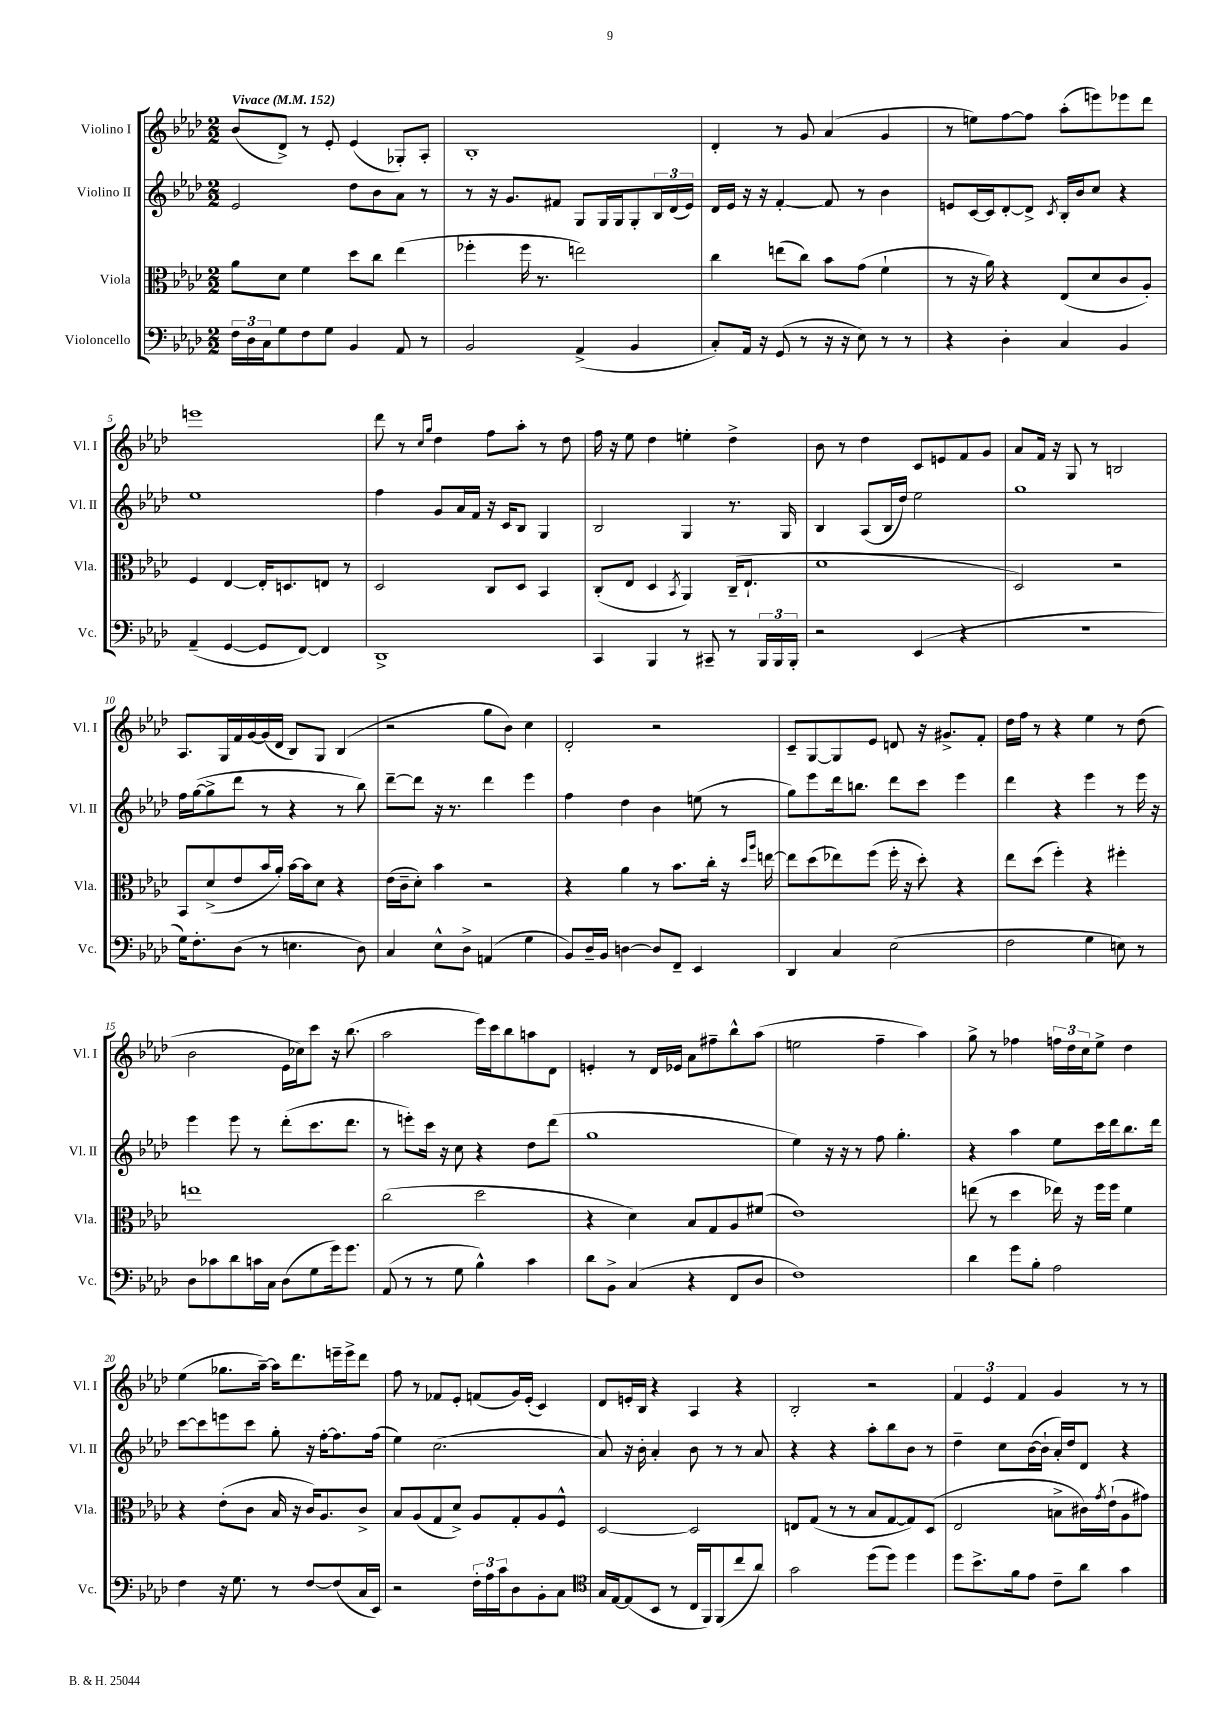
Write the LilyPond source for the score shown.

<<
\new StaffGroup <<
\new Staff = "s0" \with { instrumentName = "Violino I" shortInstrumentName = "Vl. I" } {
    \clef treble \key aes \major \numericTimeSignature \time 2/2 \tempo "Vivace" 4 = 152
    bes'8( des'8->) r8 ees'8-. ees'4( ges8-.) aes8-. |
    bes1-. |
    des'4-. r8 g'8 aes'4( g'4 |
    r8 e''8) f''8~ f''8 aes''8-.( e'''8) ees'''8 des'''8 |
    e'''1 |
    des'''8 r8 \grace { c''16 g''16 } des''4 f''8 aes''8-. r8 des''8 |
    f''16 r16 ees''8 des''4 e''4-. des''4-> |
    bes'8 r8 des''4 c'8 e'8 f'8 g'8 |
    aes'8 f'16 r16 g8 r8 b2 |
    aes8. g16 f'16 g'16~ g'16( des'16 bes8) g8 bes4( |
    r2 g''8 bes'8) c''4 |
    des'2-. r2 |
    c'8-- g8~ g8 ees'8 d'8 r16 gis'8.-> f'8-. |
    des''16 f''16 r8 r4 ees''4 r8 des''8( |
    bes'2 ees'16 ces''16) c'''8 r16 bes''8.( |
    aes''2 ees'''16) c'''16 bes''8 a''8 des'8 |
    e'4-. r8 des'16 ees'16 aes'8 fis''8-- bes''8-^ aes''8( |
    e''2 f''4-- aes''4) |
    g''8-> r8 fes''4 \tuplet 3/2 { f''16 des''16 c''16 } ees''8-> des''4 |
    ees''4( ges''8. aes''16~--) aes''16 des'''8. e'''16-- e'''16-> des'''8 |
    f''8 r8 fes'8 ees'8-. f'8( g'16) ees'16-.( c'4) |
    des'8 e'16-. bes16 r4 aes4 r4 |
    bes2-. r2 |
    \tuplet 3/2 { f'4 ees'4 f'4 } g'4 r8 r8 \bar "|." |
}
\new Staff = "s1" \with { instrumentName = "Violino II" shortInstrumentName = "Vl. II" } {
    \clef treble \key aes \major \numericTimeSignature \time 2/2
    ees'2 des''8 bes'8 aes'8 r8 |
    r8 r16 g'8. fis'8 g8 g16 g16 g8-. \tuplet 3/2 { bes16 des'16( ees'16) } |
    des'16 ees'16 r16 r16 f'4~-. f'8 r8 bes'4 |
    e'8 c'16~ c'16 des'8~-. des'8-> \acciaccatura { c'8 } bes16-. bes'16 c''8 r4 |
    ees''1 |
    f''4 g'8 aes'16 f'16 r16 c'16 bes8 g4 |
    bes2 g4 r8. g16 |
    bes4 aes8( bes16 des''16) ees''2 |
    g''1 |
    f''16 g''16~( g''8-> des'''8 r8 r4 r8 bes''8) |
    des'''8~-- des'''8 r16 r8. des'''4 ees'''4 |
    f''4 des''4 bes'4 e''8( r8 |
    g''8) ees'''8 des'''16 b''8. des'''8 c'''8 ees'''4 |
    des'''4 r4 ees'''4 r8 ees'''16 r16 |
    ees'''4 ees'''8 r8 des'''8-.( c'''8. des'''8. |
    r8 e'''8-.) c'''16 r16 c''8 r4 des''8 des'''8( |
    g''1 |
    ees''4) r16 r16 r8 f''8 g''4.-. |
    r4 aes''4 ees''8 c'''16 des'''16 bes''8. des'''16 |
    c'''8~ c'''8 e'''8 c'''8 g''8-. r16 f''16~-. f''8. f''16( |
    ees''4) c''2.( |
    aes'8) r16 bes'16-. aes'4-. bes'8 r8 r8 aes'8 |
    r4 r4 aes''8-. bes''8 bes'8 r8 |
    des''4-- c''8 bes'16~( bes'16-! aes'16-.) des''16 des'8 r4 \bar "|." |
}
\new Staff = "s2" \with { instrumentName = "Viola" shortInstrumentName = "Vla." } {
    \clef alto \key aes \major \numericTimeSignature \time 2/2
    aes'8 des'8 f'4 des''8 c''8 ees''4( |
    fes''4-. fes''16 r8. e''2) |
    c''4 e''8( c''8) bes'8 g'8( f'4-! |
    r8 r16 aes'16) r4 ees8( des'8 c'8 aes8-.) |
    f4 ees4~ ees16-. d8. e8 r8 |
    des2 c8 des8 bes,4 |
    c8-.( ees8 des4 \acciaccatura { bes,8 } aes,4) c16--( ees8.-! |
    des'1 |
    des2) r2 |
    bes,8 des'8->( ees'8 bes'16 aes'16-.) bes'16~ bes'16 des'8 r4 |
    ees'16( c'16-- des'8-.) bes'4 r2 |
    r4 aes'4 r8 bes'8. c''16-. r16 \grace { des''16 aes''16 } e''16~ |
    e''8 des''8( ees''8) f''8( f''16-. r16 des''8-.) r4 |
    ees''8 des''8( f''4-.) r4 fis''4-. |
    e''1 |
    c''2( des''2 |
    r4 des'4) bes8 g8 aes8 fis'8( |
    ees'1) |
    e''8( r8 des''4 ees''16) r16 f''16 f''16 f'4 |
    r4 ees'8-.( c'8 bes16 r16 c'16) aes8. c'8-> |
    bes8 aes8( g8 des'8->) aes8 g8-. aes8 f8-^ |
    des2~ des2 |
    e8 g8( r8 r8 bes8 g8~ g8) des8( |
    ees2 b8-> cis'16) \acciaccatura { g'8 } ees'16-!( aes8 gis'8) \bar "|." |
}
\new Staff = "s3" \with { instrumentName = "Violoncello" shortInstrumentName = "Vc." } {
    \clef bass \key aes \major \numericTimeSignature \time 2/2
    \tuplet 3/2 { f16 des16 c16 } g8 f8 g8 bes,4 aes,8 r8 |
    bes,2 aes,4->( bes,4 |
    c8-.) aes,16 r16 g,8( r8 r16 r16 ees8) r8 r8 |
    r4 des4-. c4 bes,4 |
    aes,4--( g,4~ g,8 f,8~) f,4 |
    des,1-> |
    c,4 bes,,4 r8 cis,8-- r8 \tuplet 3/2 { bes,,16 bes,,16 bes,,16-. } |
    r2 ees,4( r4 |
    R1 |
    g16) f8.-. des8( r8 e4. des8) |
    c4 ees8-^ des8-> a,4( g4 |
    bes,8) des16-- bes,16 d4~ d8 f,8-- ees,4 |
    des,4 c4 ees2( |
    f2 g4 e8) r8 |
    des8 ces'8 des'8 c'16 c16 des8( g8 g'16) g'8. |
    aes,8( r8 r8 g8 bes4-^) c'4 |
    des'8 bes,8-> c4( r4 f,8 des8 |
    f1) |
    des'4 g'8 bes8-. aes2 |
    f4 r16 g8. r8 f8~ f8( c16 ees,16) |
    r2 \tuplet 3/2 { f16-. aes16 c'16 } des8 bes,8-. c8 |
    \clef tenor g16 ees16~ ees8( bes,8 r8 c16 f,16) f,8( c''8 aes'8) |
    g'2 des''8( des''8) des''4 |
    des''8 bes'8.-> f'16 ees'8 c'8-- aes'8 g'4 \bar "|." |
}
>>
>>
